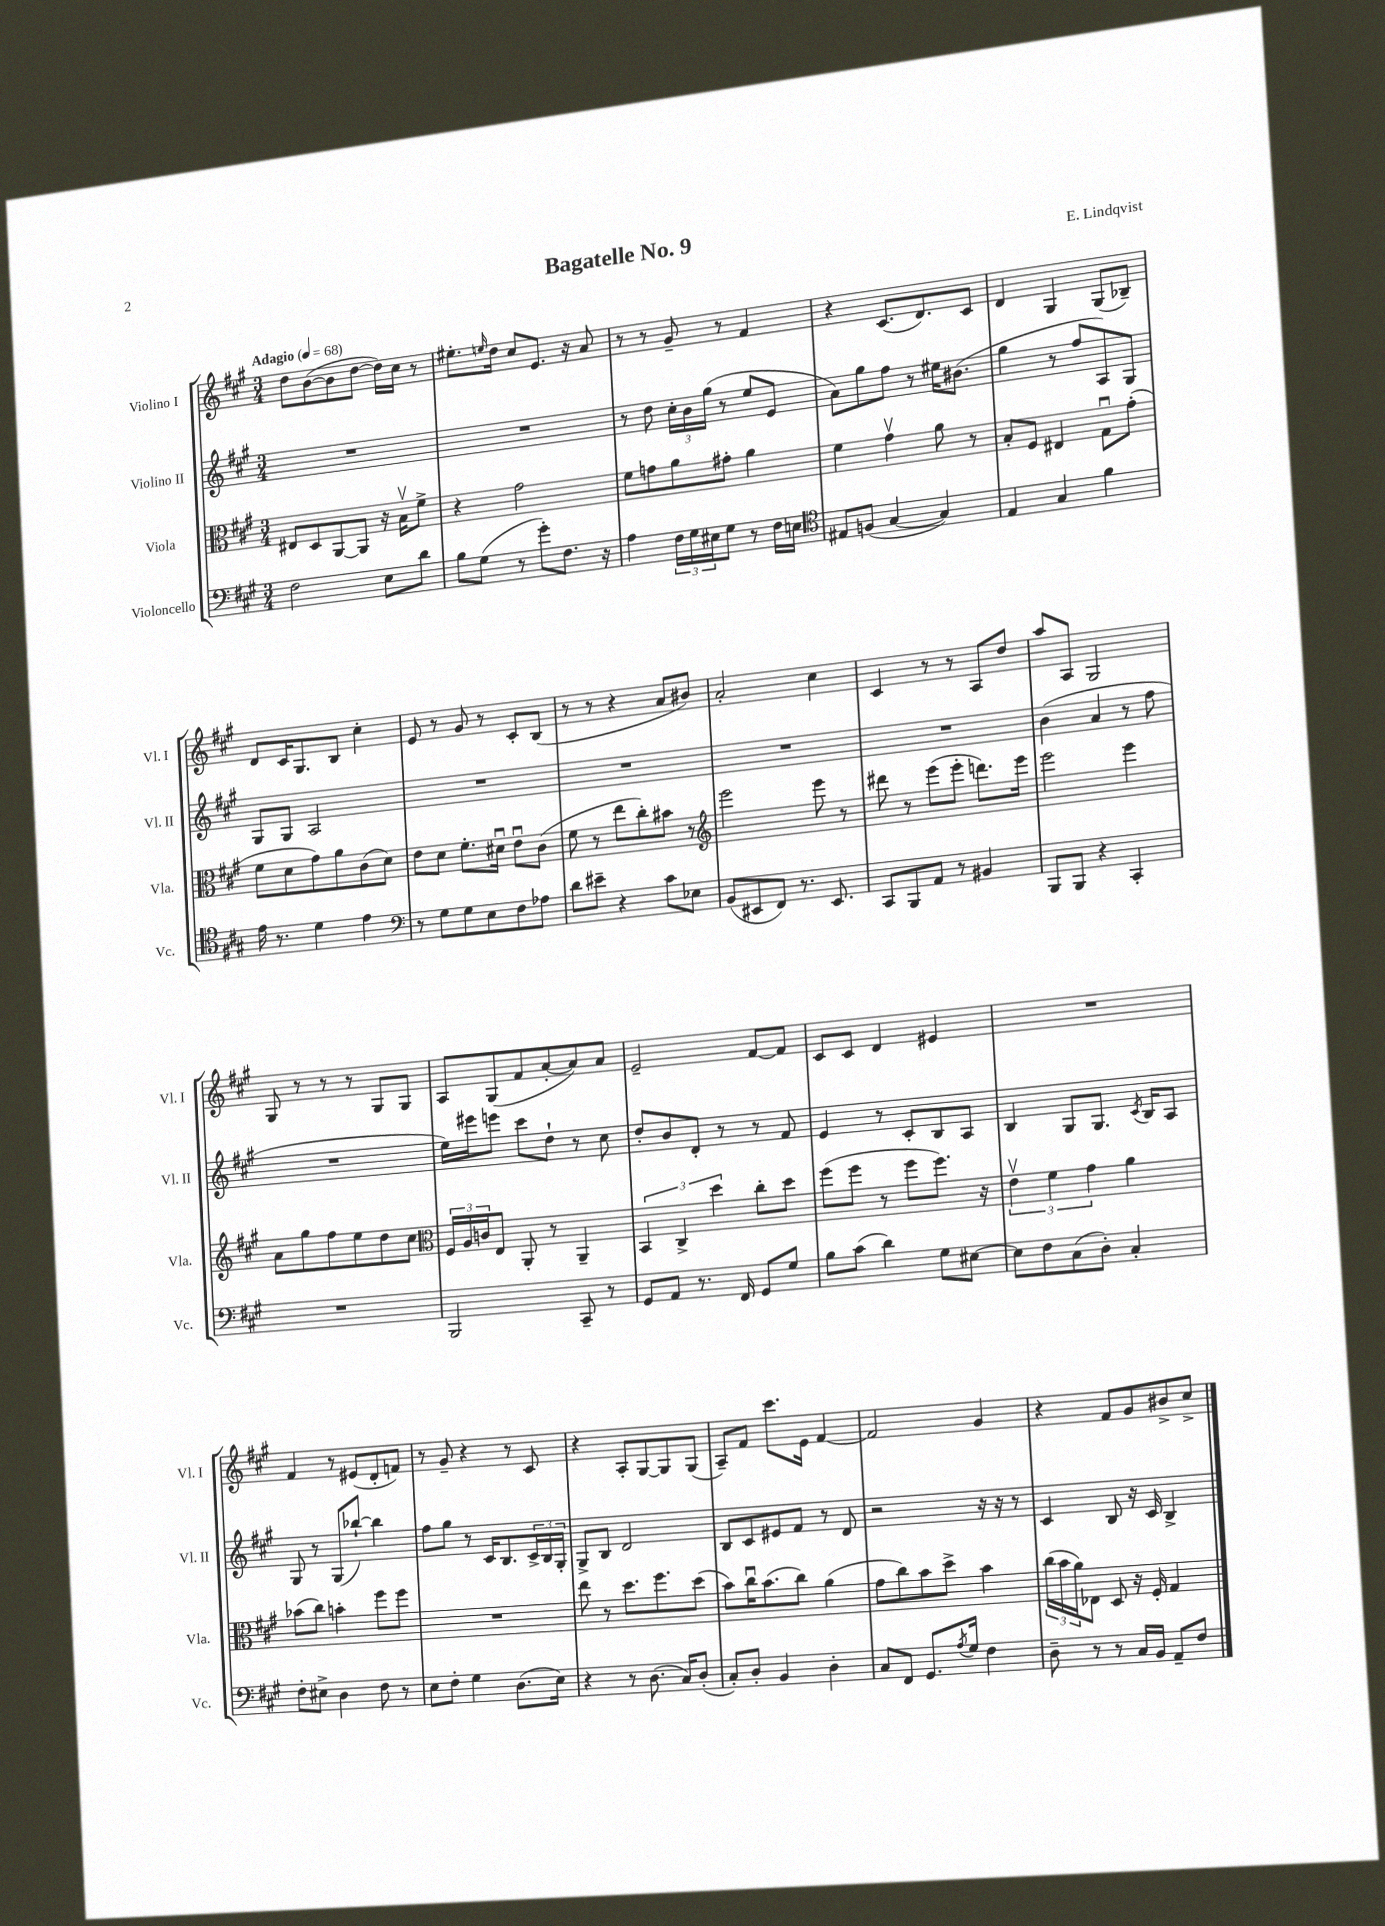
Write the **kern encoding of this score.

**kern	**kern	**kern	**kern
*staff4	*staff3	*staff2	*staff1
*clefF4	*clefC3	*clefG2	*clefG2
*k[f#c#g#]	*k[f#c#g#]	*k[f#c#g#]	*k[f#c#g#]
*M3/4	*M3/4	*M3/4	*M3/4
*MM68	*MM68	*MM68	*MM68
2F#	8E#	2.r	8dd
.	8D	.	([8b
.	[8AA	.	8b]
.	8AA]	.	[8dd
8E	16r	.	16dd])
.	16Bv	.	16cc#
8d	8f#^	.	8r
=	=	=	=
8B	4r	2.r	8.ee#'
(8G#	.	.	.
.	.	.	16qqee
.	.	.	16dd
8r	2g#	.	8cc#
8g#')	.	.	8.e
8.F#	.	.	.
.	.	.	16r
.	.	.	8a
16r	.	.	.
=	=	=	=
4A	8f#	8r	8r
.	8g	8dd	8r
24F#	8a	24cc#'	8g#~
24G#	.	24b	.
24E#	.	(24gg#	.
8G#	8g#'	8r	8r
8r	4a	8ee	4f#
16F#	.	8e	.
16E	.	.	.
=	=	=	=
*clefC4	*	*	*
8E#	4f#	8a)	4r
(8F	.	8gg#	.
[4G#	4g#v	8ff#	(8.c#
.	.	8r	.
.	.	.	8.d)
4G#])	8a	16ee#	.
.	.	(8.b#	.
.	8r	.	8c#
=	=	=	=
4E	8B'	4gg#	4d
.	8F#	.	.
4G#	4E#	8r	4G#
.	.	8ff#	.
4f#	8G#u	8A)	(8G#
.	(8g#'	8G#	8B-~)
=	=	=	=
16e	8f#	8G#	8d
8.r	.	.	.
.	8d	8G#	16c#
.	.	.	8.G#
4d	8g#)	2A	.
.	8a	.	8B
4e	(8c#	.	4cc#'
.	8d)	.	.
=	=	=	=
*clefF4	*	*	*
8r	8e	2.r	8e
8G#	8d	.	8r
8G#	8.f#'	.	8g#
8E	.	.	8r
.	16d#u	.	.
8F#	8eu	.	8c#'
8A-	(8c#	.	(8B
=	=	=	=
8d	8f#	2.r	8r
8e#~	8r	.	8r
4r	8ee	.	4r
.	8cc#')	.	.
8c#	8b#	.	8a
8E-	8r	.	8b#)
=	=	=	=
*	*clefG2	*	*
(8BB	2eee	2.r	2a'
8EE#	.	.	.
8FF#)	.	.	.
8.r	.	.	.
.	8eee	.	4cc#
8.EE#	.	.	.
.	8r	.	.
=	=	=	=
8CC#	8ddd#	2.r	4c#
8BBB	8r	.	.
8AA	(8eee	.	8r
8r	8eee'	.	8r
4BB#	8.ddd)	.	8A
.	.	.	8dd
.	16eee	.	.
=	=	=	=
8BBB	2eee	(4b	8aa
8BBB	.	.	8A
4r	.	4a	2G#
4CC#'	4eee	8r	.
.	.	8ff#	.
=	=	=	=
2.r	8a	2.r	8G#
.	8gg#	.	8r
.	8ff#	.	8r
.	8ee	.	8r
.	8dd	.	8G#
.	8cc#	.	8G#
=	=	=	=
*	*clefC3	*	*
2BBB	24F#	16ee)	8A
.	24A	.	.
.	.	16eee#	.
.	24c	.	.
.	8E	8eee	(8G#
.	8AA'	8ccc#	8f#
.	8r	8dd`	[8a'
8CC#~	4AA~	8r	8a])
8r	.	8cc#	8a
=	=	=	=
8GG#	6BB	8dd'	2e~
8AA	.	8b	.
.	6C#^	.	.
8.r	.	8d'	.
.	6dd	.	.
.	.	8r	.
16FF#	.	.	.
8GG#	8cc#'	8r	[8f#
8G#	8dd	8f#	8f#]
=	=	=	=
8B	(8ff#	4e	8c#
(8c#	8ff#	.	8c#
4d)	8r	8r	4d
.	8ff#	8c#'	.
8G#	8.ff#)	8B	4e#
[8E#	.	8A	.
.	16r	.	.
=	=	=	=
8E#]	6ev	4B	2.r
8F#	.	.	.
.	6f#	.	.
(8C#	.	8G#	.
.	6g#	.	.
8D')	.	8.G#	.
4C#'	4a	.	.
.	.	8qc#	.
.	.	16B	.
.	.	8A	.
=	=	=	=
8F#'	(8b-	8G#	4f#
8E#^	8cc#)	8r	.
4D	4b'	(8G#	8r
.	.	[8bb-`)	(8e#
8F#	8ff#	4bb-]	8d'
8r	8ff#	.	8f)
=	=	=	=
8E	2.r	8ff#	8r
8F#'	.	8gg#	8g#~
4G#	.	8r	4r
.	.	16c#	.
.	.	8.B	.
(8.D	.	.	8r
.	.	24c#^	8c#
.	.	24B	.
16E)	.	.	.
.	.	24G#'	.
=	=	=	=
4r	8ee	8G#^	4r
.	8r	8B	.
8r	8.dd	2d	8A'
(8.D	.	.	[8G#
.	8.ff#	.	.
.	.	.	8G#]
16C#)	.	.	.
(8D'	(8dd	.	(8G#
=	=	=	=
8C#')	8b)	8B	8A~)
8D'	16cc#u	8c#	8f#
.	(8.b	.	.
4BB	.	8e#	8.ccc#
.	8cc#)	8f#	.
.	.	.	16e
4D'	(4a	8r	[4f#
.	.	8d	.
=	=	=	=
8C#	8g#	2r	2f#]
8FF#	8cc#)	.	.
8.GG#	8b	.	.
.	8dd^	.	.
8qA	.	.	.
16G#	.	.	.
4F#	4b	16r	4g#
.	.	16r	.
.	.	8r	.
=	=	=	=
8D~	(24cc#	4c#	4r
.	24b	.	.
.	24a)	.	.
8r	8E-	.	.
8r	8D	8B	8f#
16C#	16r	16r	8g#
16BB	16F#'	16c#	.
8AA~	4G#	4B^	8b#^
8F#	.	.	8cc#^
==	==	==	==
*-	*-	*-	*-
